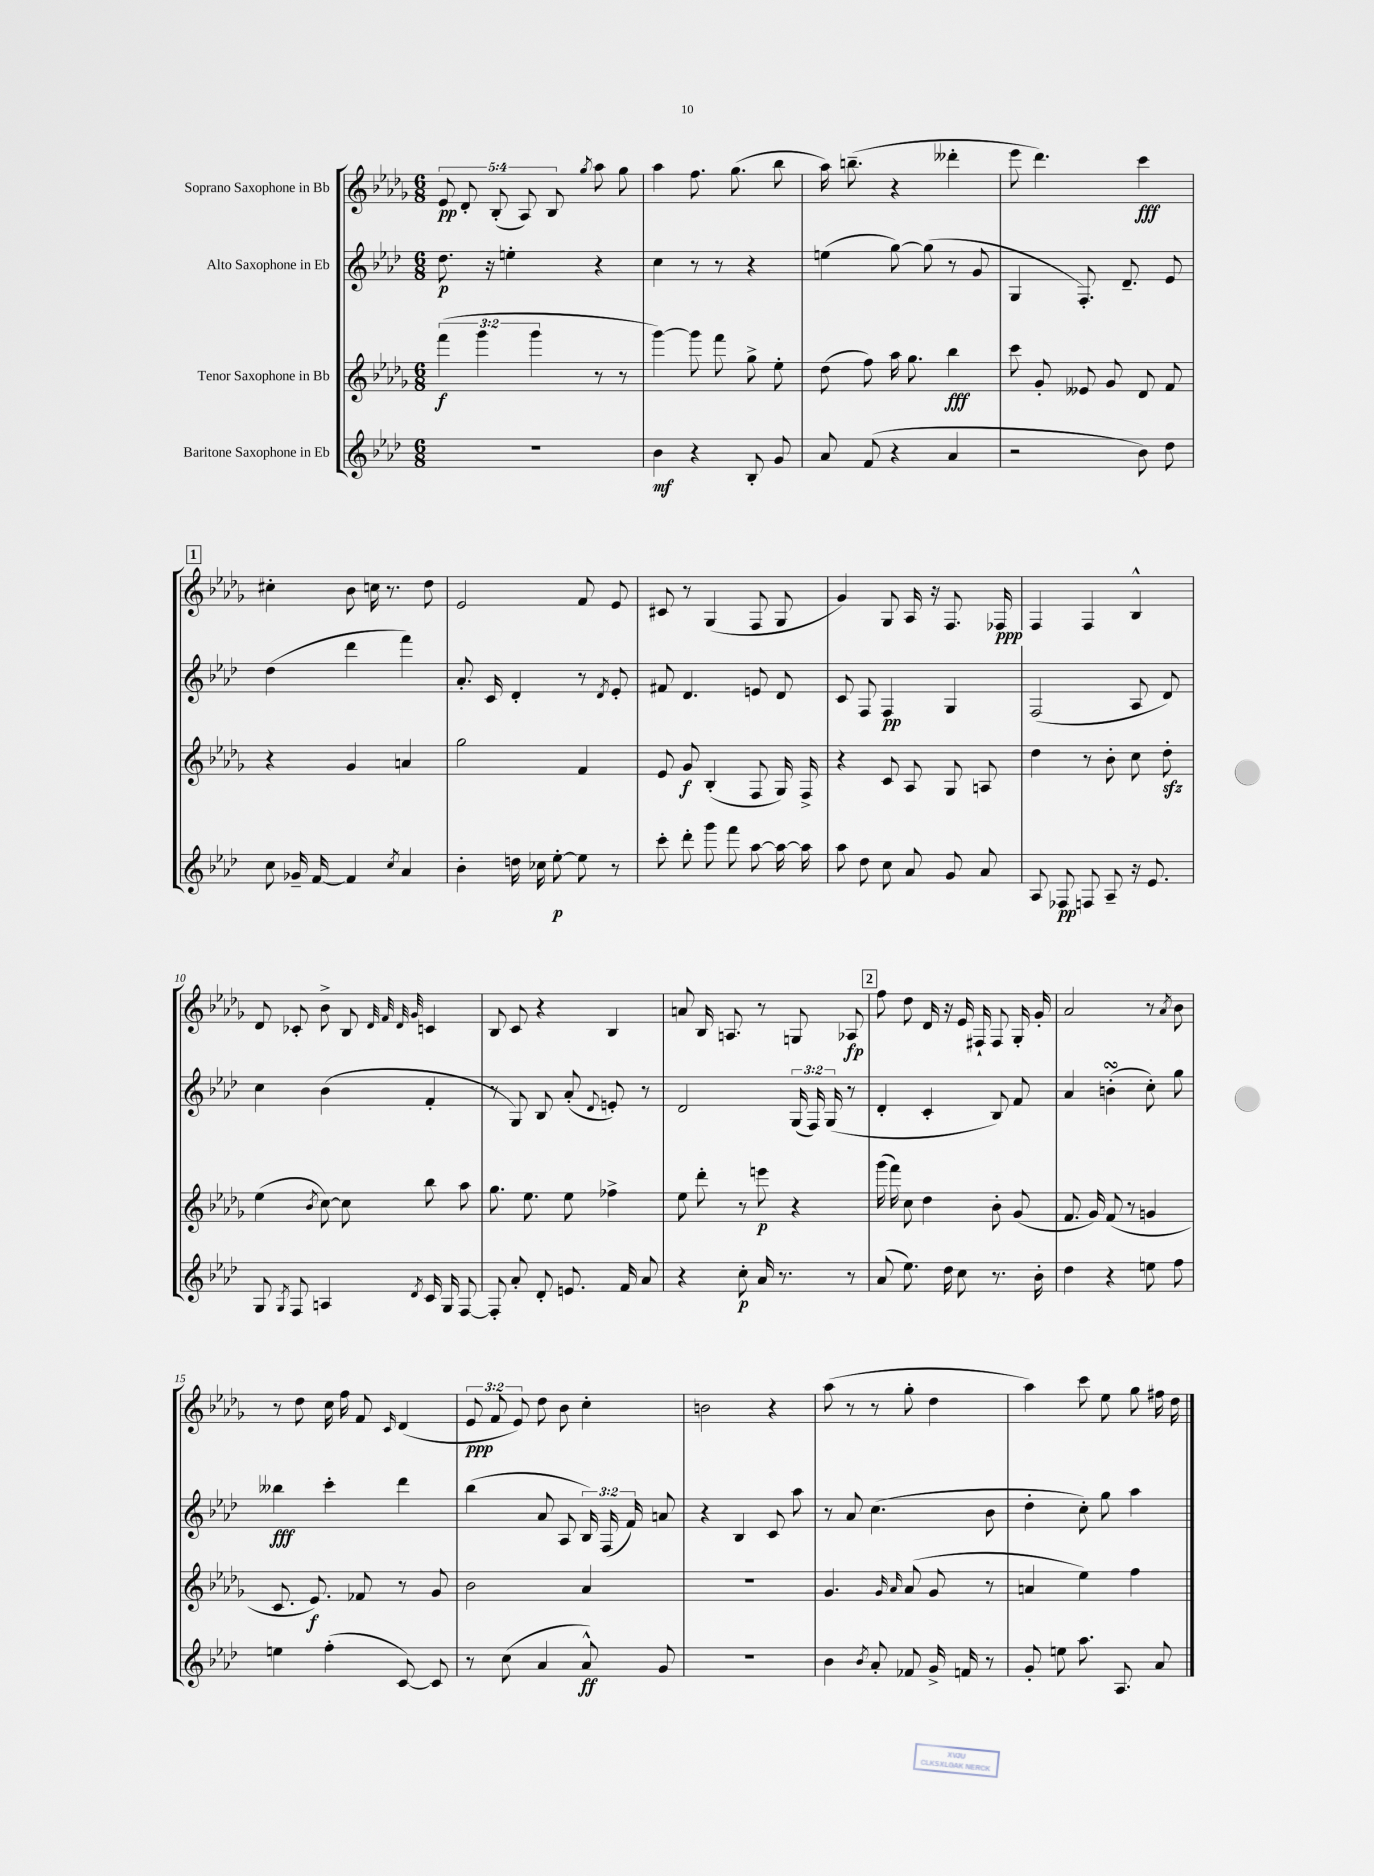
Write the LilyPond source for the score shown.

<<
\new StaffGroup <<
\new Staff = "s0" \with { instrumentName = "Soprano Saxophone in Bb" } {
    \clef treble \key des \major \numericTimeSignature \time 6/8 \override Staff.TupletNumber.text = #tuplet-number::calc-fraction-text
    \autoBeamOff \tuplet 5/4 { ees'8\pp des'8-. bes8-.( aes8) bes8 } \acciaccatura { ges''8 } aes''8 ges''8 |
    aes''4 f''8. ges''8.( bes''8 |
    aes''16) b''8.--( r4 deses'''4-. |
    ees'''8 des'''4.) c'''4\fff |
    \mark \markup { \box "1" } cis''4-. bes'8 c''16 r8. des''8 |
    ees'2 f'8 ees'8 |
    cis'8 r8 ges4( f8 ges8 |
    ges'4) ges8 aes16 r16 f8. fes16\ppp |
    f4 f4 bes4-^ |
    des'8 ces'8-. bes'8-> bes8 \grace { des'32 f'32 des'32 ges'32 } c'4 |
    bes8 c'8 r4 bes4 |
    a'8 bes16 a8. r8 g8 aes8\fp |
    \mark \markup { \box "2" } f''8 des''8 des'16 r16 ees'16 fis16-! fis8 ges16-. ges'16-. |
    aes'2 r8 \acciaccatura { aes'8 } bes'8 |
    r8 des''8 c''16 f''16 f'8 \grace { c'16 } des'4( |
    \tuplet 3/2 { ees'8\ppp f'8 ees'8) } des''8 bes'8 c''4-. |
    b'2 r4 |
    aes''8( r8 r8 ges''8-. des''4 |
    aes''4) c'''8 ees''8 ges''8 fis''16 des''16 \bar "|." |
}
\new Staff = "s1" \with { instrumentName = "Alto Saxophone in Eb" } {
    \clef treble \key aes \major \numericTimeSignature \time 6/8 \override Staff.TupletNumber.text = #tuplet-number::calc-fraction-text
    \autoBeamOff des''8.\p r16 e''4-. r4 |
    c''4 r8 r8 r4 |
    e''4( g''8~) g''8( r8 g'8 |
    g4 f8.-.) des'8.-- ees'8 |
    \mark \markup { \box "1" } des''4( des'''4 f'''4) |
    aes'8.-. c'16 des'4-. r8 \acciaccatura { des'8 } ees'8-. |
    fis'8 des'4. e'8 des'8 |
    c'8 f8 f4\pp g4 |
    f2( aes8 des'8) |
    c''4 bes'4( f'4-. |
    r8 g8) bes8 aes'8-.( \appoggiatura { des'8 } e'8-.) r8 |
    des'2 \tuplet 3/2 { g16( f16) g16( } r8 |
    \mark \markup { \box "2" } des'4-. c'4-. bes8) f'8 |
    aes'4 b'4-.\turn( c''8-.) g''8 |
    beses''4\fff c'''4-. des'''4 |
    bes''4( aes'8 aes8 \tuplet 3/2 { bes16) f16( f'16) } a'8 |
    r4 bes4 c'8 aes''8 |
    r8 aes'8 c''4.( bes'8 |
    des''4-. c''8-.) g''8 aes''4 \bar "|." |
}
\new Staff = "s2" \with { instrumentName = "Tenor Saxophone in Bb" } {
    \clef treble \key des \major \numericTimeSignature \time 6/8 \override Staff.TupletNumber.text = #tuplet-number::calc-fraction-text
    \autoBeamOff \tuplet 3/2 { f'''4\f( ges'''4 ges'''4 } r8 r8 |
    ges'''4~) ges'''8 f'''8 ges''8-> ees''8-. |
    des''8( f''8) aes''16 ges''8. bes''4\fff |
    c'''8 ges'8-. eeses'8 ges'8 des'8 f'8 |
    \mark \markup { \box "1" } r4 ges'4 a'4 |
    ges''2 f'4 |
    ees'8 ges'8\f bes4-.( f8 ges16) f16-> |
    r4 c'8 aes8 ges8 a8 |
    des''4 r8 bes'8-. c''8 des''8-.\sfz |
    ees''4( \acciaccatura { bes'8 } c''8~) c''8 bes''8 aes''8 |
    ges''8. ees''8. ees''8 fes''4-> |
    ees''8 des'''8-. r8 e'''8\p r4 |
    \mark \markup { \box "2" } ges'''16( f'''16) c''8 des''4 bes'8-. ges'8( |
    f'8. ges'16) f'8( r8 g'4 |
    c'8. ees'8.\f) fes'8 r8 ges'8 |
    bes'2 aes'4 |
    R2. |
    ges'4. \grace { ges'16 aes'16 } aes'8( ges'8 r8 |
    a'4 ees''4) f''4 \bar "|." |
}
\new Staff = "s3" \with { instrumentName = "Baritone Saxophone in Eb" } {
    \clef treble \key aes \major \numericTimeSignature \time 6/8
    \autoBeamOff R2. |
    bes'4\mf r4 bes8-. g'8 |
    aes'8 f'8( r4 aes'4 |
    r2 bes'8) des''8 |
    \mark \markup { \box "1" } c''8 ges'16-- f'16~ f'4 \acciaccatura { c''8 } aes'4 |
    bes'4-. d''16 ces''16 ees''8~-.\p ees''8 r8 |
    c'''8-. des'''8-. g'''8 f'''8 aes''8~ aes''16~ aes''16 |
    aes''8 des''8 c''8 aes'8 g'8 aes'8 |
    aes8 fes8\pp f8 aes8-- r16 ees'8. |
    g8 \acciaccatura { g8 } f8 a4 \acciaccatura { des'8 } c'16 g16 f8~ |
    f8-. aes'8-. des'8-. e'8. f'16 aes'8 |
    r4 c''8-.\p aes'16 r8. r8 |
    \mark \markup { \box "2" } aes'8( ees''8.) des''16 c''8 r8. bes'16-. |
    des''4 r4 e''8 f''8 |
    e''4 f''4-.( c'8~) c'8 |
    r8 c''8( aes'4 aes'8-^\ff) g'8 |
    R2. |
    bes'4 \acciaccatura { bes'8 } aes'8-. fes'8 g'16-> f'16 r8 |
    g'8-. e''8 aes''8. aes8. aes'8 \bar "|." |
}
>>
>>
